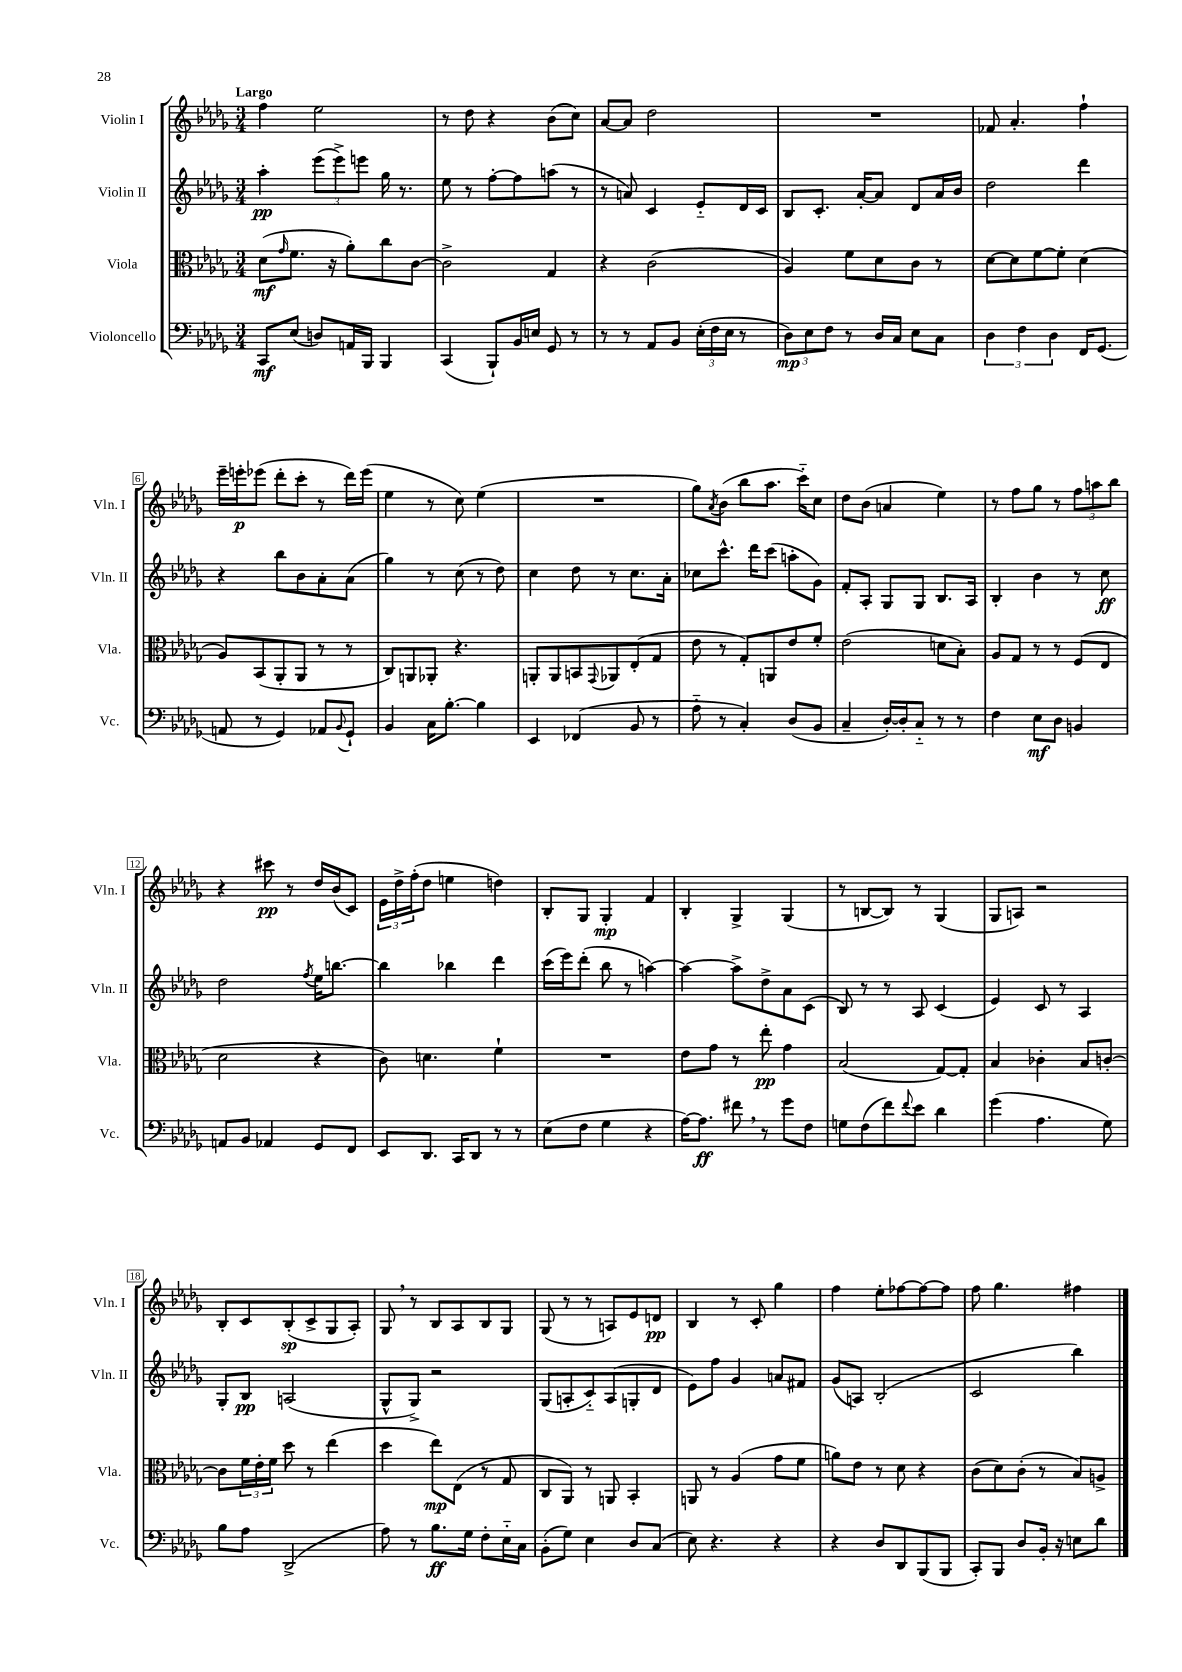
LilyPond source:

<<
\new StaffGroup <<
\new Staff = "s0" \with { instrumentName = "Violin I" shortInstrumentName = "Vln. I" } {
    \clef treble \key des \major \numericTimeSignature \time 3/4 \tempo "Largo"
    f''4 ees''2 |
    r8 des''8 r4 bes'8( c''8) |
    aes'8~ aes'8 des''2 |
    R2. |
    fes'8 aes'4.-. f''4-! |
    ees'''16-- e'''16-.\p ees'''8( des'''8-. c'''8-. r8 des'''16) ees'''16( |
    ees''4 r8 c''8) ees''4( |
    R2. |
    ges''8) \acciaccatura { aes'8 } bes'8( bes''8 aes''8. c'''16-_) c''8 |
    des''8 bes'8( a'4 ees''4) |
    r8 f''8 ges''8 r8 \tuplet 3/2 { f''8 a''8 bes''8 } |
    r4 cis'''8\pp r8 des''16 bes'16( c'8) |
    \tuplet 3/2 { ees'16 des''16-> f''16-.( } des''8 e''4 d''4) |
    bes8-. ges8 ges4-.\mp f'4 |
    bes4-. ges4-> ges4( |
    r8 b8~ b8) r8 ges4( |
    ges8 a8) r2 |
    bes8-. c'8 bes8-.\sp( c'8-> ges8 aes8-.) |
    ges8 \breathe r8 bes8 aes8 bes8 ges8 |
    ges8( r8 r8 a8) ees'8 d'8\pp |
    bes4 r8 c'8-. ges''4 |
    f''4 ees''8-. fes''8~ fes''8~ fes''8 |
    f''8 ges''4. fis''4 \bar "|." |
}
\new Staff = "s1" \with { instrumentName = "Violin II" shortInstrumentName = "Vln. II" } {
    \clef treble \key des \major \numericTimeSignature \time 3/4
    aes''4-.\pp \tuplet 3/2 { ees'''8( ees'''8->) e'''8 } ges''16 r8. |
    ees''8 r8 f''8~-. f''8 a''8( r8 |
    r8 a'8) c'4 ees'8-_ des'16 c'16 |
    bes8 c'8.-. aes'16~-. aes'8 des'8 aes'16 bes'16 |
    des''2 des'''4 |
    r4 bes''8 bes'8 aes'8-. aes'8( |
    ges''4) r8 c''8( r8 des''8) |
    c''4 des''8 r8 c''8. aes'16-. |
    ces''8 c'''8.-^ des'''16 c'''8( a''8-. ges'8) |
    f'8-. aes8-. ges8 ges8 bes8. aes16 |
    bes4-. bes'4 r8 c''8\ff |
    des''2 \acciaccatura { f''8 } ees''16 b''8.~ |
    b''4 bes''4 des'''4 |
    c'''16( ees'''16) des'''8-.( bes''8 r8 a''4~) |
    a''4~ a''8-> des''8-> aes'8 c'8( |
    bes8) r8 r8 aes8 c'4( |
    ees'4) c'8 r8 aes4 |
    ges8-. bes8\pp a2( |
    ges8-^ ges8->) r2 |
    ges8( a8-. c'8-_) a8( g8-. des'8 |
    ees'8) f''8 ges'4 a'8 fis'8 |
    ges'8( a8) bes2-.( |
    c'2 bes''4) \bar "|." |
}
\new Staff = "s2" \with { instrumentName = "Viola" shortInstrumentName = "Vla." } {
    \clef alto \key des \major \numericTimeSignature \time 3/4
    des'8\mf( \grace { ges'16 } f'8. r16 aes'8-.) c''8 c'8~ |
    c'2-> ges4 |
    r4 c'2( |
    aes4) f'8 des'8 c'8 r8 |
    des'8~ des'8 f'8~ f'8-. des'4( |
    aes8) bes,8( aes,8-. aes,8 r8 r8 |
    c8) a,8 aes,8-. r4. |
    a,8-. a,8 b,8 \appoggiatura { ges,8 } aes,8 ees8-.( ges8 |
    ees'8 r8 ges8-.) a,8 ees'8 f'8-. |
    ees'2( d'8 bes8-.) |
    aes8 ges8 r8 r8 f8( ees8 |
    des'2 r4 |
    c'8) d'4. f'4-! |
    R2. |
    ees'8 ges'8 r8 ees''8-.\pp ges'4 |
    bes2( ges8~) ges8-. |
    bes4 ces'4-. bes8 c'8~-. |
    c'8 \tuplet 3/2 { f'16 ees'16-. f'16 } des''8 r8 ees''4( |
    des''4 ees''8\mp) ees8( r8 ges8 |
    c8 aes,8) r8 a,8 bes,4-. |
    a,8 r8 aes4( ges'8 f'8 |
    a'8) ees'8 r8 des'8 r4 |
    c'8( des'8) c'8-.( r8 bes8) a8-> \bar "|." |
}
\new Staff = "s3" \with { instrumentName = "Violoncello" shortInstrumentName = "Vc." } {
    \clef bass \key des \major \numericTimeSignature \time 3/4
    c,8\mf ees8( d8) a,16 bes,,16 bes,,4 |
    c,4( bes,,8-!) bes,16 e16 ges,8 r8 |
    r8 r8 aes,8 bes,8 \tuplet 3/2 { ees16-.( f16 ees16 } r8 |
    \tuplet 3/2 { des8\mp) ees8 f8 } r8 des16 c16 ees8 c8 |
    \tuplet 3/2 { des4 f4 des4 } f,16 ges,8.( |
    a,8 r8 ges,4) aes,8 \appoggiatura { bes,8 } ges,8-! |
    bes,4 c16 bes8.~-. bes4 |
    ees,4 fes,4( bes,8 r8 |
    aes8-_ r8 c4-.) des8( bes,8 |
    c4-- des16~-.) des16-. c8-_ r8 r8 |
    f4 ees8\mf des8 b,4 |
    a,8 bes,8 aes,4 ges,8 f,8 |
    ees,8 des,8. c,16 des,8 r8 r8 |
    ees8( f8 ges4 r4 |
    aes16~) aes8.\ff fis'8 \breathe r8 ges'8 f8 |
    g8 f8( f'8) \appoggiatura { f'8 } ees'8 des'4 |
    ges'4( aes4. ges8) |
    bes8 aes8 des,2->( |
    aes8) r8 bes8.\ff ges16 f8-. ees16-_ c16 |
    bes,8-.( ges8) ees4 des8 c8( |
    ees8) r4. r4 |
    r4 des8 des,8 bes,,8( bes,,8 |
    c,8-.) bes,,8 des8 bes,16-. r16 e8 des'8 \bar "|." |
}
>>
>>
\layout { \context { \Score \override BarNumber.stencil = #(make-stencil-boxer 0.1 0.3 ly:text-interface::print) } }
